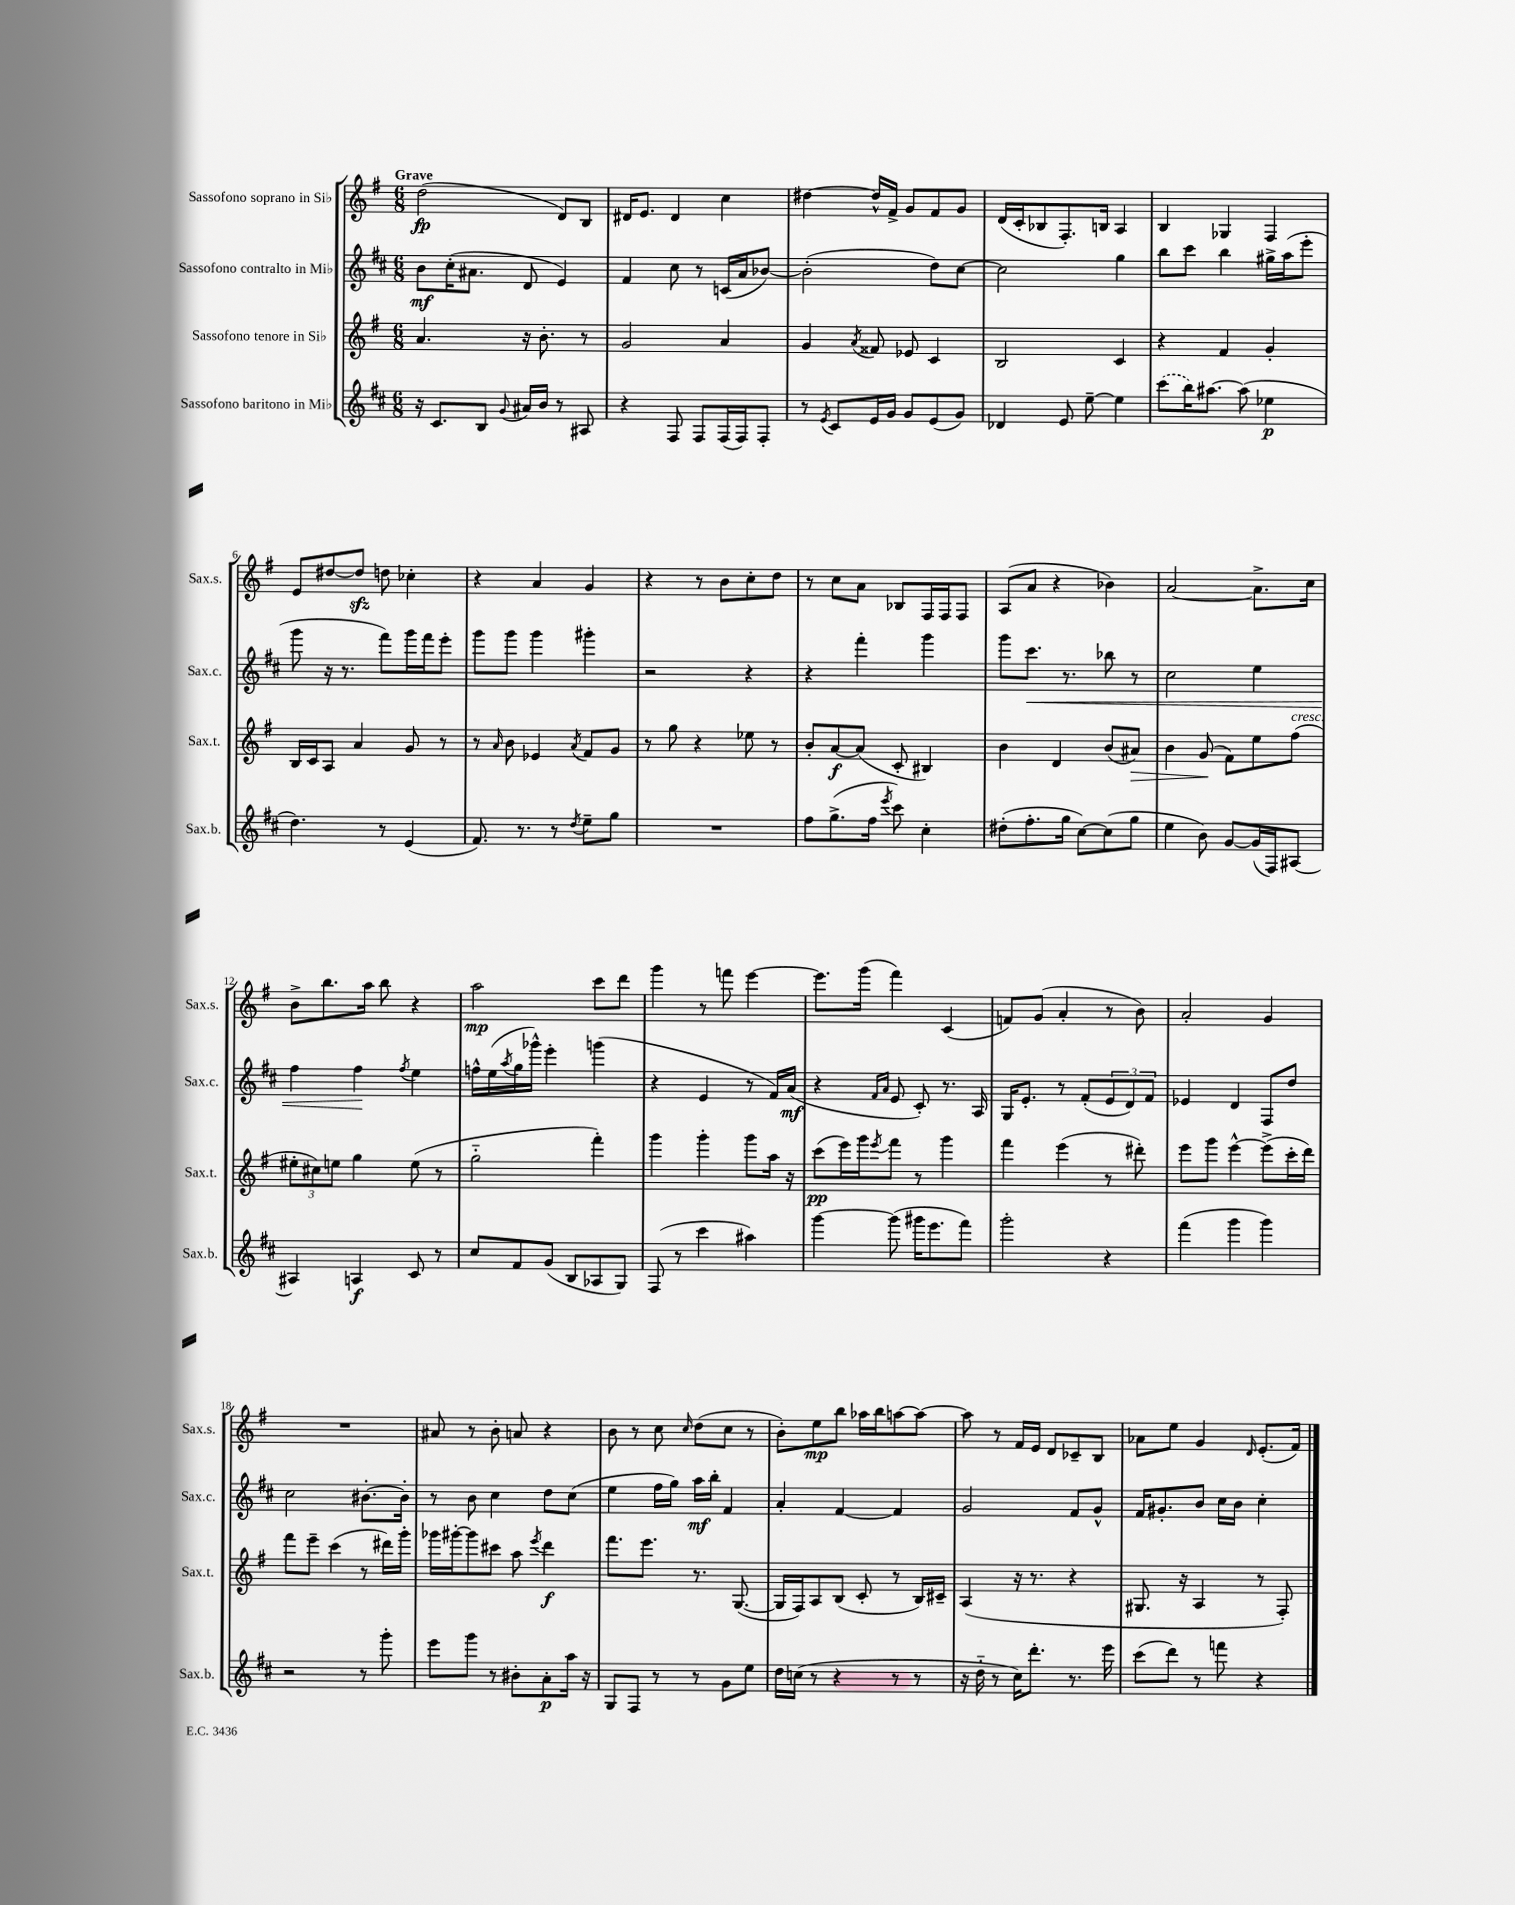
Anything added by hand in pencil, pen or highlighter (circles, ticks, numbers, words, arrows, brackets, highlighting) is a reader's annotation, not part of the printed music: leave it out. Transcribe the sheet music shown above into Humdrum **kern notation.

**kern	**kern	**kern	**kern
*staff4	*staff3	*staff2	*staff1
*clefG2	*clefG2	*clefG2	*clefG2
*k[f#c#]	*k[f#]	*k[f#c#]	*k[f#]
*M6/8	*M6/8	*M6/8	*M6/8
16r	4.a	8b	(2dd
8.c#	.	.	.
.	.	(16cc#'	.
.	.	8.a#	.
8B	.	.	.
8qqg	.	.	.
16a#	16r	8d	.
16b	8.b'	.	.
8r	.	4e)	8d)
8A#	8r	.	8B
=	=	=	=
4r	2g	4f#	16d#
.	.	.	8.e
8F#	.	8cc#	4d#
8F#	.	8r	.
(16F#	4a	(16c	4cc
16F#)	.	16a	.
8F#'	.	[8b-)	.
=	=	=	=
8r	4g	(2b-']	[4dd#
8qe	.	.	.
8c#	.	.	.
.	8qa	.	.
16e	8f##	.	16dd#^^]
16g	.	.	16f#^
8g	8e-	.	8g
(8e	4c	8dd)	8f#
8g)	.	[8cc#	8g
=	=	=	=
4d-	2B	2cc#]	(16d
.	.	.	16c'
.	.	.	8B-
8e	.	.	8.F#')
[8ee~	.	.	.
.	.	.	16B
4ee]	4c	4gg	4A
=	=	=	=
(8ccc#	4r	8bb	4B
16bb)	.	8ccc#	.
[8.aa#	.	.	.
.	4f#	4bb	4G-
(8aa#]	.	.	.
4ee-	4g'	16gg#^	4F#
.	.	(16aa	.
.	.	8eee'	.
=	=	=	=
4.dd)	16B	8ggg	8e
.	16c	.	.
.	8A	16r	[8dd#
.	.	8.r	.
.	4a	.	8dd#]
8r	.	8fff#)	8dd
(4e	8g	16ggg	4cc-'
.	.	16fff#	.
.	8r	8eee'	.
=	=	=	=
8.f#)	8r	8ggg	4r
.	16qqa	.	.
.	8b	8ggg	.
8.r	.	.	.
.	4e-	4ggg	4a
8r	.	.	.
8qdd	8qa	.	.
8ee~	8f#	4ggg#'	4g
8gg	8g	.	.
=	=	=	=
2.r	8r	2r	4r
.	8gg	.	.
.	4r	.	8r
.	.	.	8b
.	8ee-	4r	8cc'
.	8r	.	8dd
=	=	=	=
8ff#	8b'	4r	8r
(8.gg^	[8a	.	8cc
.	(8a]	4fff#'	8a
16ff#	.	.	.
8qeee	.	.	.
8ccc#)	8c'	.	8B-
4cc#'	4B#)	4ggg	16F#
.	.	.	16F#
.	.	.	8F#
=	=	=	=
(8dd#'	4b	8ggg	(8A
8.ff#'	.	8.ccc#	8a
.	4d	.	4r
16gg	.	8.r	.
[8cc#)	.	.	.
(8cc#]	(8b	8bb-	4b-)
8gg	8a#)	8r	.
=	=	=	=
4ee	4b	2cc#	[2a
8b)	(8g	.	.
[8g	8f#)	.	.
(16g]	8ee	4ee	8.a^]
16F#)	.	.	.
[8A#	(8ff#	.	.
.	.	.	16cc
=	=	=	=
4A#]	12ee#'	4ff#	8b^
.	12cc#)	.	.
.	.	.	8.bb
.	12ee	.	.
4A	4gg	4ff#	.
.	.	.	16aa
.	.	.	8bb
.	.	8qff#	.
8c#	(8ee	4ee	4r
8r	8r	.	.
=	=	=	=
8cc#	2gg'~	16ff^^	2aa
.	.	(16ee	.
.	.	8qaa	.
8f#	.	16gg	.
.	.	16ggg-^^)	.
(8g	.	4eee'	.
8B	.	.	.
8A-	4fff#')	(4ggg	8ccc
8G)	.	.	8ddd
=	=	=	=
(8F#	4ggg	4r	4ggg
8r	.	.	.
4ccc#	4ggg'	4e	8r
.	.	.	8fff
4aa#)	8ggg	8r	[4eee
.	16aa	16f#)	.
.	16r	(16a	.
=	=	=	=
[4ggg	(8ccc	4r	8.eee]
.	16eee)	.	.
.	16ggg	.	(16ggg
.	.	16qqf#	.
.	8qeee	16qqa	.
(8ggg]	8fff#	8e	4fff#)
16ggg#	8r	8c#')	.
8.eee	.	.	.
.	4ggg	8.r	(4c
8fff#)	.	.	.
.	.	16A	.
=	=	=	=
2ggg'	4fff#	16G	8f)
.	.	8.e'	.
.	.	.	(8g
.	(4eee	8r	4a'
.	.	(8f#'	.
4r	8r	12e	8r
.	.	12d)	.
.	8ddd#')	.	8b)
.	.	12f#	.
=	=	=	=
(4fff#	8eee	4e-	2a'
.	8ggg	.	.
4ggg	[4eee^^	4d	.
4ggg)	(8eee^]	8F#	4g
.	16ccc'	8dd	.
.	16ddd)	.	.
=	=	=	=
2r	8fff#	2cc#	2.r
.	8eee~	.	.
.	(4ccc	.	.
8r	8r	[8.b#'	.
8ggg'	16ddd#)	.	.
.	16ggg'	16b#']	.
=	=	=	=
8eee	16ggg-	8r	8a#
.	[16ggg#'	.	.
8ggg	8ggg#]	8b	8r
8r	8ccc#	4cc#	8b'
8b#'	8aa	.	8a
.	8qeee	.	.
8a'	4ddd	8dd	4r
16aa	.	(8cc#	.
16r	.	.	.
=	=	=	=
8G	8.fff#	4ee	8b
8F#	.	.	8r
.	8.eee	.	.
8r	.	16ff#	8cc
.	.	16gg)	.
.	.	.	16qqcc
8r	8.r	16aa	(8dd
.	.	16bb'	.
8g	.	4f#	8cc
.	([8.G	.	.
8ee	.	.	8r
=	=	=	=
16dd	16G]	4a'	8b')
(16cc	16F#)	.	.
8r	8A	.	8ee
4r	(8B	[4f#	8bb
.	8c'	.	16aa-
.	.	.	16bb
8r	8r	4f#]	[8aa
8r	16B)	.	8aa_
.	16c#~	.	.
=	=	=	=
16r	(4A	2g	8aa]
16dd'~	.	.	.
8r	.	.	8r
16cc#)	16r	.	16f#
8.ddd'	8.r	.	16e
.	.	.	8d
8.r	4r	8f#	8c-~
.	.	8g^^	8B
16eee	.	.	.
=	=	=	=
(8ccc#	8.G#	16f#	8a-
.	.	8.g#'	.
8ddd)	.	.	8ee
.	16r	.	.
8r	4A	8b	4g
8fff	.	16cc#	.
.	.	16b	.
.	.	.	16qqd
4r	8r	4cc#'	(8.e'
.	8F#')	.	.
.	.	.	16f#)
==	==	==	==
*-	*-	*-	*-
